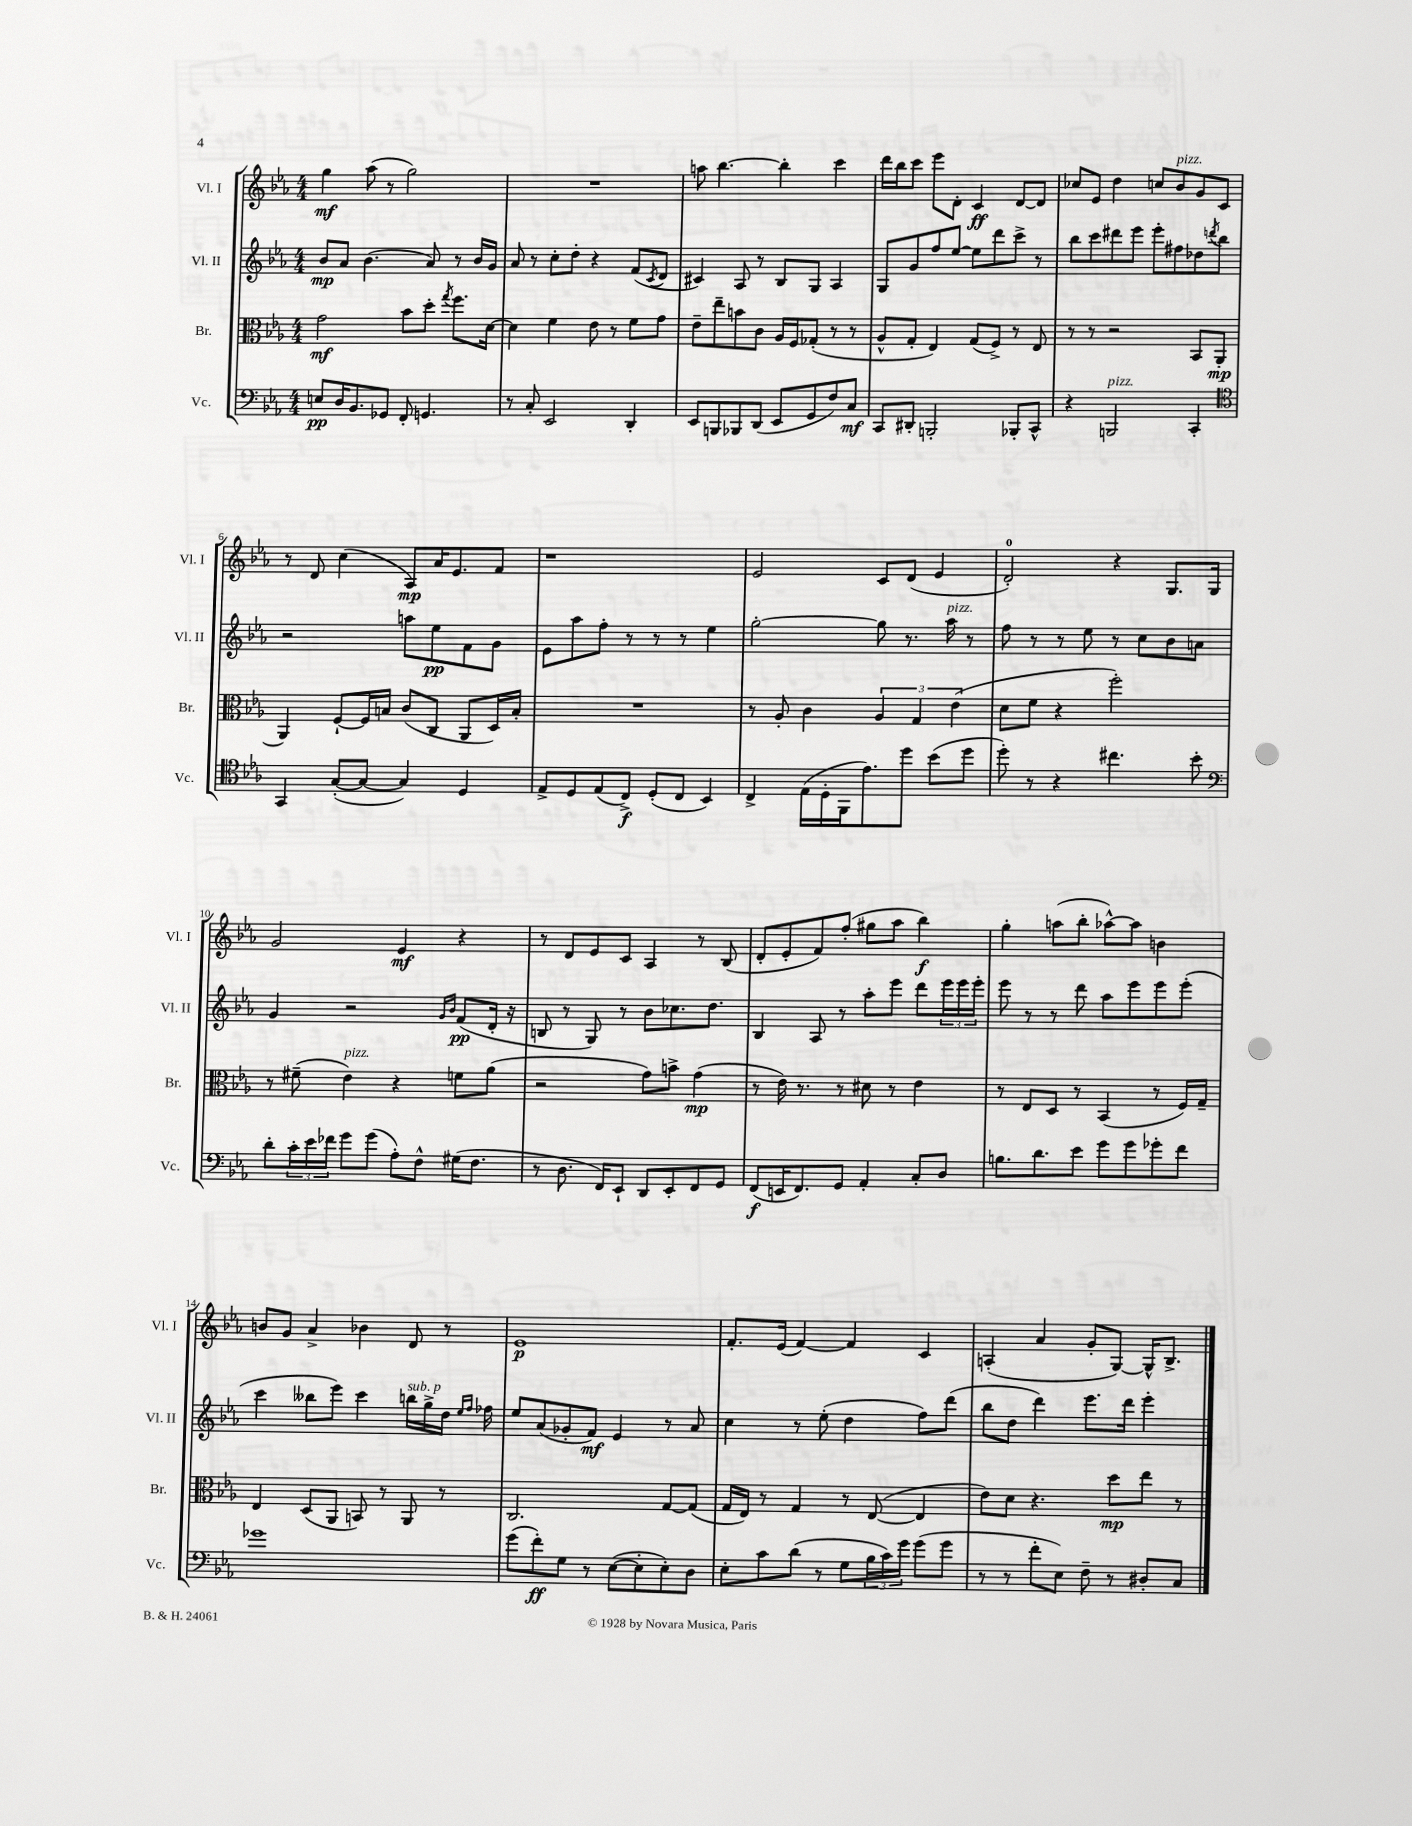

**kern	**kern	**kern	**kern
*staff4	*staff3	*staff2	*staff1
*clefF4	*clefC3	*clefG2	*clefG2
*k[b-e-a-]	*k[b-e-a-]	*k[b-e-a-]	*k[b-e-a-]
*M4/4	*M4/4	*M4/4	*M4/4
8E/L	2g\	8b-/L	4gg\
16D/K	.	8a-/J	.
8.BB-/	.	.	.
.	.	(4.b-\	(8aa-\
8GG-/J	.	.	8r
8FF'/	8b-\L	.	2gg\)
4.GG/	8dd'\J	8a-/)	.
.	8qgg/	.	.
.	8.ff\L	8r	.
.	.	16b-/LL	.
.	[16d\Jk	16g/JJ	.
=	=	=	=
8r	4d\]	8a-/	1r
8C'/	.	8r	.
2EE-/	4f\	8cc'\L	.
.	.	8dd'\J	.
.	8e-\	4r	.
.	8r	.	.
4DD'/	8f\L	(8f/L	.
.	.	8qc/	.
.	8g\J	8d/J	.
=	=	=	=
8EE-/L	8e-~\L	4c#/)	8aa\
8BBB/	8ee-~\	.	[4.bb-\
8BBB-/	8b\	8A-/	.
(8DD/J	8c\J	8r	.
8EE-/L	16A-/LL	8B-/L	4bb-'\]
.	16F/J	.	.
8GG/	(8G-'/J	8G/J	.
8F/)	8r	4A-/	4ccc\
8C/J	8r	.	.
=	=	=	=
8CC/L	8A-^^/L	8G/L	16ddd\LL
.	.	.	16bb-\J
8DD#'/J	8G'/J	8g/	8ccc\J
2BBB'/	4E-/)	8ff/	8eee-\L
.	.	[8ee-/J	8d'\J
.	(8G/L	8ee-\]L	4c/
.	8F^/J)	8ddd\	.
8BBB-'/L	8r	8ccc^\J	[8d/L
8CC^^/J	8E-/	8r	8d/]J
=	=	=	=
4r	8r	8bb-\L	8cc-/L
.	8r	8ccc\	8e-/J
2BBB/	2r	8ddd#\	4dd\
.	.	8eee-\J	.
.	.	8eee-'\L	8cc/L
.	.	8ff#\	8b-/
4CC'/	8BB-/L	8dd-\	8g/
.	.	8qddd/	.
.	(8AA-/J	8bb-\J	8c/J
=	=	=	=
*clefC4	*	*	*
4GG/	4AA-/)	2r	8r
.	.	.	8d/
([8G'/L	[8F`/L	.	(4cc\
8G/_J	16F/]L	.	.
.	16B/JJ	.	.
4G/])	(8c/L	8aa\L	8A-/L)
.	8C/J	8ee-\	16a-/K
.	.	.	8.e-/
4D/	8AA-/L	8f\	.
.	16D/L)	8g\J	8f/J
.	16B'/JJ	.	.
=	=	=	=
8E-^/L	1r	8e-\L	1r
8D/	.	8aa-\	.
(8E-/	.	8ff'\J	.
8C^/J)	.	8r	.
(8D'/L	.	8r	.
8C/J	.	8r	.
4BB-/)	.	4ee-\	.
=	=	=	=
4C^/	8r	[2gg'\	2e-/
.	8A-'/	.	.
(16E-\LL	4c\	.	.
16D'\	.	.	.
16FF\J	.	.	.
8.e-\)	.	.	.
.	6A-/	8gg\]	8c/L
8dd\J	.	8.r	(8d/J
.	6G/	.	.
(8b-\L	.	.	4e-/
.	.	16aa-\	.
.	(6e-\	.	.
8dd\J	.	8r	.
=	=	=	=
8dd'\)	8d\L	8ff\	2d'/)
8r	8f\J	8r	.
4r	4r	8r	.
.	.	8ee-\	.
4.cc#\	2ff'\)	8r	4r
.	.	8cc\L	.
.	.	8b-\	8.G/L
8b-'\	.	8a\J	.
.	.	.	16G/Jk
=	=	=	=
*clefF4	*	*	*
8d'\L	8r	4g/	2g/
24c'\L	(8f#~\	.	.
24e-\	.	.	.
24f-\JJ	.	.	.
8g\L	4e-\)	2r	.
(8g\J	.	.	.
8A-'\L)	4r	.	4e-/
8F^^\J	.	.	.
.	.	16qqg/LL	.
.	.	16qqb-/JJ	.
(16G#\LK	8f\L	(8f/L	4r
8.F\J	.	.	.
.	(8a-\J	16d'/Jk	.
.	.	16r	.
=	=	=	=
8r	2r	8B/	8r
8.D\	.	8r	8d/L
.	.	8G/)	8e-/
16FF/LK)	.	.	.
8EE-`/J	.	8r	8c/J
8DD/L	8g\L)	8b-\L	4A-/
8EE-'/	8b^\J	8.cc-\	.
8FF/	(4g\	.	8r
.	.	8.dd\J	.
8GG/J	.	.	(8B-/
=	=	=	=
(8FF/L	8r	4B-/	8d'/L
16EE/K	16e-\)	.	8e-'/
8.FF/)	8.r	.	.
.	.	8A-/	8f/)
8GG/J	8r	8r	(8ff'/J
4AA-'/	8d#\	8aa-'\L	8gg#\L
.	8r	8eee-\J	8aa-\J
8C'/L	4e-\	8ddd\L	4bb-\)
8D/J	.	24eee-\L	.
.	.	24eee-\	.
.	.	24eee-'\JJ	.
=	=	=	=
8.B\L	8r	8eee-\	4gg'\
.	8E-/L	8r	.
8.d\	.	.	.
.	8D/J	8r	(8aa\L
8e-\J	8r	8ddd\	8bb-'\J
8g\L	(4BB-/	8aa-\L	[8aa-^^\L)
8g\	.	8eee-\	8aa-\]J
8g-'\	8r	8eee-\	4b\
8f\J	16F/LL)	(8eee-'\J	.
.	16G~/JJ	.	.
=	=	=	=
1g-	4E-/	4ccc\	8b/L
.	.	.	8g/J
.	(8D/L	8bb--\L	4a-^/
.	8AA-/J	8eee-\J)	.
.	8BB/)	4ccc\	4b-\
.	8r	.	.
.	8AA-/	16bb\LL	8d/
.	.	16gg^\	.
.	8r	16dd\JJ	8r
.	.	16qqee-/LL	.
.	.	16qqff/JJ	.
.	.	16ff-\	.
=	=	=	=
(8g\L	2.C/	8ee-/L	1e-
8f'\)	.	(8a-/	.
8G\J	.	8g-'/	.
8r	.	8f/J)	.
([8E-\L	.	4e-/	.
8E-'\]	.	.	.
8E-'\)	[8G/L	8r	.
8D\J	(8G/]J	8a-/	.
=	=	=	=
8E-'\L	16G/LL	4cc\	8.f'/L
.	16E-/JJ)	.	.
8c\	8r	.	.
.	.	.	(16e-/Jk
(8d\J	4G/	8r	[4f/)
8r	.	(8ee-'\	.
8G\L	8r	4dd\	4f/]
24B-\L	([8E-/	.	.
24c\)	.	.	.
24g\JJ	.	.	.
(8g\L	4E-/]	8ff\L)	4c/
8g\J	.	(8ddd\J	.
=	=	=	=
8r	8e-\L)	8bb-\L	(4A'/
8r	8d\J	8dd\J	.
8f'\L	4.r	4ddd\)	4a-/
8E-\J)	.	.	.
8F~\	.	8.eee-\L	8g'/L
8r	8dd\L	.	[8G/J)
.	.	16ddd\Jk	.
8D#'/L	8ee-\J	4eee-'\	16G^^/]LK
.	.	.	8.B-^/J
8C/J	8r	.	.
==	==	==	==
*-	*-	*-	*-
